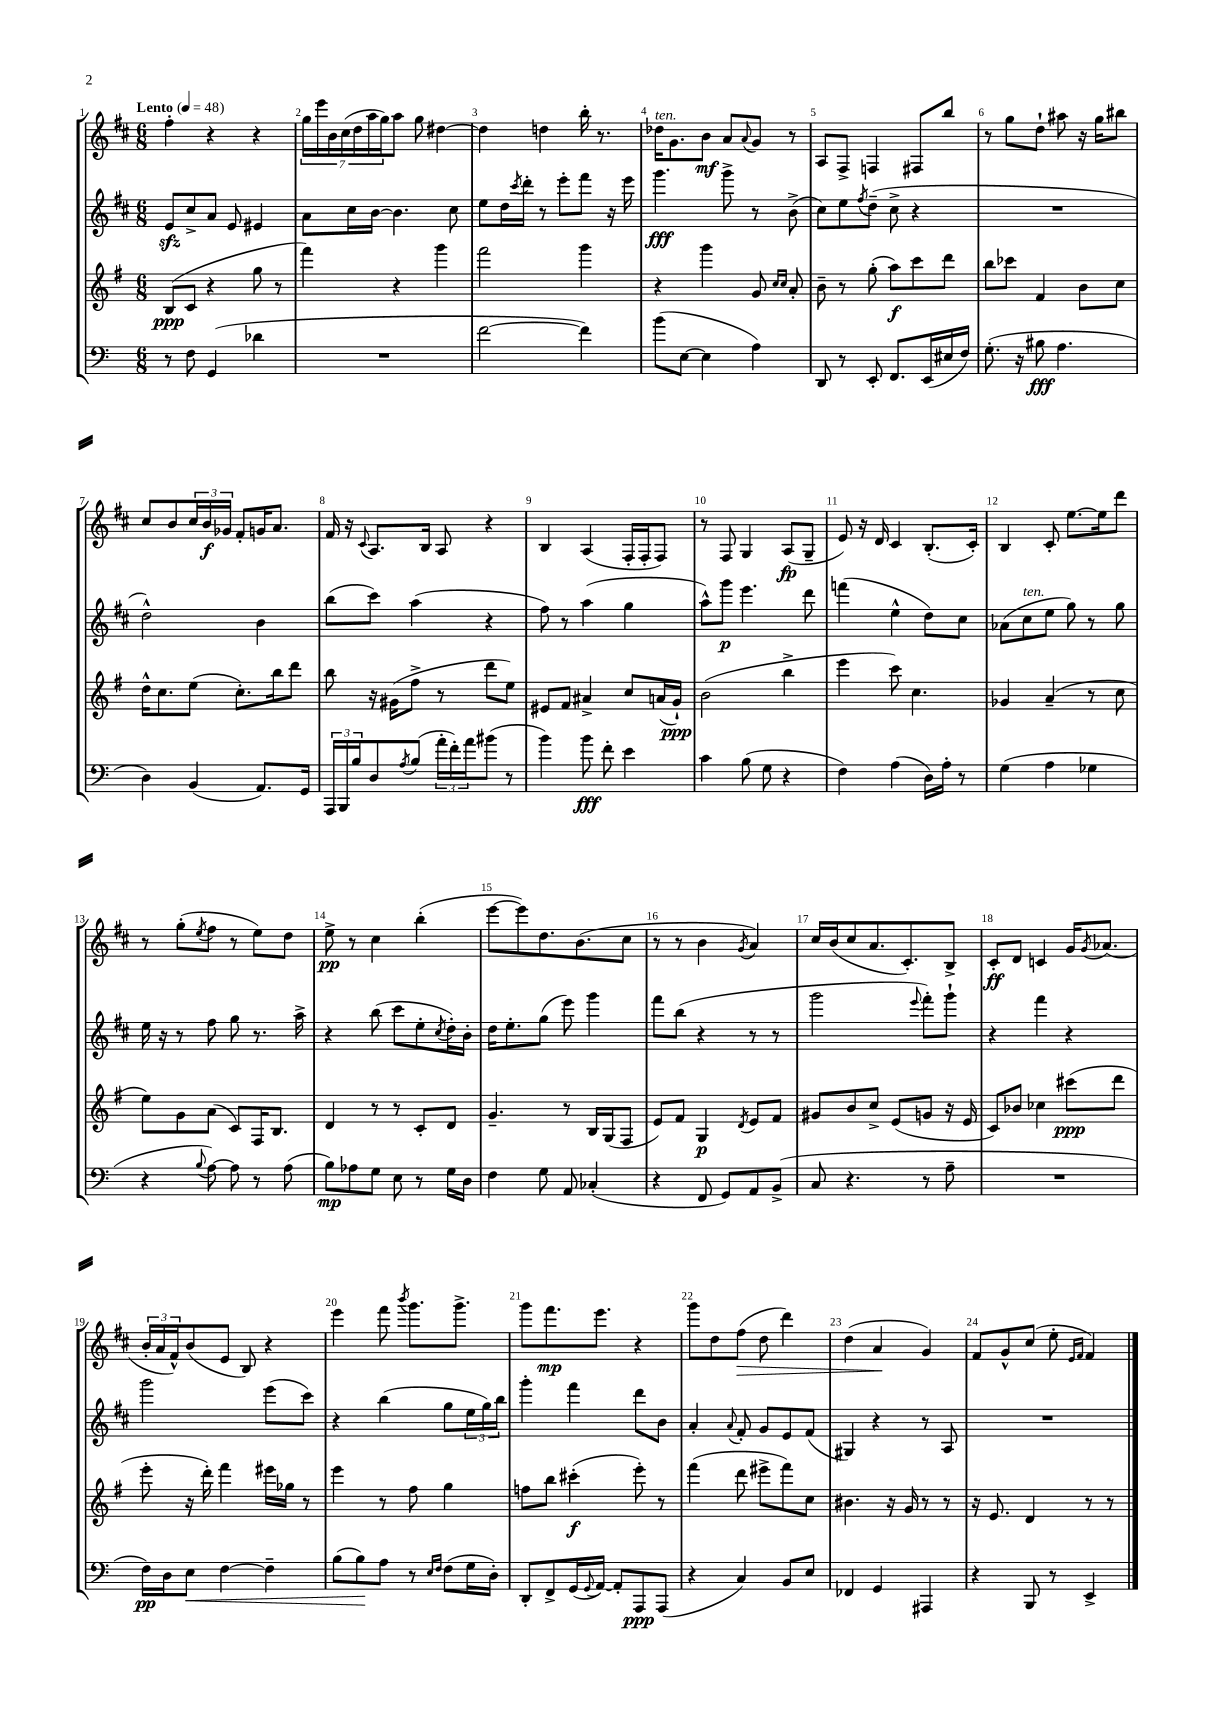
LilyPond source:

<<
\new StaffGroup <<
\new Staff = "s0" {
    \clef treble \key d \major \numericTimeSignature \time 6/8 \tempo "Lento" 4 = 48
    fis''4-. r4 r4 |
    \tuplet 7/4 { g''16 e'''16 b'16 cis''16( d''16 a''16 g''16) } a''8 g''8 dis''4~ |
    dis''4 d''4 b''16-. r8. |
    des''16^\markup { \italic "ten." } g'8. b'8\mf a'8 \appoggiatura { a'8 } g'8 r8 |
    a8 fis8-> f4 fis8 b''8 |
    r8 g''8 d''8-! ais''8 r16 g''16 bis''8 |
    cis''8 b'8 \tuplet 3/2 { cis''16 b'16\f ges'16 } fis'8-. g'16 a'8. |
    fis'16 r16 \appoggiatura { cis'8 } a8. b16 a8 r4 |
    b4 a4( fis16-. fis16-. fis8) |
    r8 fis8 g4 a8\fp( g8-- |
    e'8) r16 d'16 cis'4 b8.-.( cis'16-.) |
    b4 cis'8-. e''8.~ e''16 d'''8 |
    r8 g''8-.( \acciaccatura { e''8 } fis''8 r8 e''8) d''8 |
    e''8->\pp r8 cis''4 b''4-.( |
    e'''8~ e'''8) d''8. b'8.( cis''8 |
    r8 r8 b'4 \acciaccatura { g'8 } a'4) |
    cis''16 b'16( cis''8 a'8. cis'8.-.) b8-> |
    cis'8-.\ff d'8 c'4 g'16 \acciaccatura { g'8 } aes'8.( |
    \tuplet 3/2 { b'16-. a'16 fis'16-^) } b'8( e'8 b8) r4 |
    e'''4 fis'''8 \acciaccatura { b'''8 } g'''8. g'''8.-> |
    g'''8 fis'''8.\mp e'''8. r4 |
    g'''8 d''8 fis''8\>( d''8 d'''4) |
    d''4( a'4\! g'4) |
    fis'8 g'8-^ cis''8( e''8-. \grace { e'16 fis'16 } fis'4) \bar "|." |
}
\new Staff = "s1" {
    \clef treble \key d \major \numericTimeSignature \time 6/8
    e'8\sfz cis''8-> a'8 e'8 eis'4 |
    a'8 cis''16 b'16~ b'4. cis''8 |
    e''8 d''16 \acciaccatura { cis'''8 } d'''16-. r8 e'''8-. fis'''8 r16 e'''16 |
    g'''4.\fff g'''8-> r8 b'8->( |
    cis''8) e''8 \acciaccatura { fis''8 } d''8--( cis''8-> r4 |
    R2. |
    d''2-^) b'4 |
    b''8( cis'''8) a''4( r4 |
    fis''8) r8 a''4( g''4 |
    a''8-^) g'''8\p e'''4. d'''8 |
    f'''4( e''4-^ d''8) cis''8 |
    aes'8( cis''8^\markup { \italic "ten." } e''8 g''8) r8 g''8 |
    e''16 r16 r8 fis''8 g''8 r8. a''16-> |
    r4 b''8( cis'''8 e''8-. \acciaccatura { cis''8 } d''16-.) b'16-. |
    d''16 e''8.-. g''8( e'''8) g'''4 |
    fis'''8 b''8( r4 r8 r8 |
    g'''2 \appoggiatura { e'''8 } fis'''8-.) g'''8-! |
    r4 fis'''4 r4 |
    g'''2 e'''8( cis'''8) |
    r4 b''4( g''8 \tuplet 3/2 { e''16 g''16) b''16 } |
    g'''4-. fis'''4 d'''8 b'8 |
    a'4-. \appoggiatura { a'8 } fis'8-. g'8 e'8 fis'8( |
    gis4) r4 r8 a8 |
    R2. \bar "|." |
}
\new Staff = "s2" {
    \clef treble \key g \major \numericTimeSignature \time 6/8
    b8\ppp( c'8 r4 g''8 r8 |
    fis'''4) r4 g'''4 |
    fis'''2 g'''4 |
    r4 g'''4 g'8 \grace { c''16 c''16 } a'8-. |
    b'8-- r8 g''8-.( a''8\f) c'''8 d'''8 |
    b''8 ces'''8 fis'4 b'8 c''8 |
    d''16-^ c''8. e''8( c''8.-.) b''16 d'''8 |
    b''8 r16 gis'16( fis''8-> r8 d'''8 e''8) |
    eis'8 fis'8 ais'4-> c''8 a'16( g'16-!\ppp) |
    b'2( b''4-> |
    e'''4 c'''8) c''4. |
    ges'4 a'4--( r8 c''8 |
    e''8) g'8 a'8( c'8) fis16 b8. |
    d'4 r8 r8 c'8-. d'8 |
    g'4.-- r8 b16 g16( fis8 |
    e'8) fis'8 g4\p \acciaccatura { d'8 } e'8 fis'8 |
    gis'8 b'8 c''8-> e'8( g'8 r16 e'16 |
    c'8) bes'8 ces''4 cis'''8\ppp( d'''8 |
    e'''8-. r16 d'''16-.) fis'''4 eis'''16 ges''16 r8 |
    e'''4 r8 fis''8 g''4 |
    f''8 b''8 cis'''4-.\f( e'''8-.) r8 |
    fis'''4( d'''8 eis'''8-> fis'''8) c''8 |
    bis'4. r16 g'16 r8 r8 |
    r16 e'8. d'4 r8 r8 \bar "|." |
}
\new Staff = "s3" {
    \clef bass \key c \major \numericTimeSignature \time 6/8
    r8 f8 g,4( des'4 |
    R2. |
    f'2~ f'4) |
    b'8( e8~ e4 a4) |
    d,8 r8 e,8-. f,8. e,16( eis16 f16) |
    g8.-.( r16 bis8\fff a4. |
    d4) b,4( a,8.) g,16 |
    \tuplet 3/2 { a,,16 b,,16 b16 } d8 \acciaccatura { a8 } b8( \tuplet 3/2 { a'16-. f'16-.) a'16 } bis'8( r8 |
    b'4) b'8\fff f'8-. e'4 |
    c'4 b8( g8 r4 |
    f4) a4( d16) a16-. r8 |
    g4( a4 ges4 |
    r4 \appoggiatura { b8 } a8~) a8 r8 a8( |
    b8\mp) aes8 g8 e8 r8 g16 d16 |
    f4 g8 a,8 ces4-.( |
    r4 f,8 g,8) a,8 b,8->( |
    c8 r4. r8 a8-- |
    R2. |
    f16\pp) d16 e8\< f4~ f4-- |
    b8( b8\!) a8 r8 \grace { e16 f16 } f8( g16 d16-.) |
    d,8-. f,8-> g,16( \appoggiatura { g,8 } a,16~) a,8-. a,,8\ppp a,,8( |
    r4 c4) b,8 e8 |
    fes,4 g,4 ais,,4 |
    r4 b,,8 r8 e,4-> \bar "|." |
}
>>
>>
\layout { \context { \Score \override BarNumber.break-visibility = ##(#f #t #t) barNumberVisibility = #all-bar-numbers-visible } }
